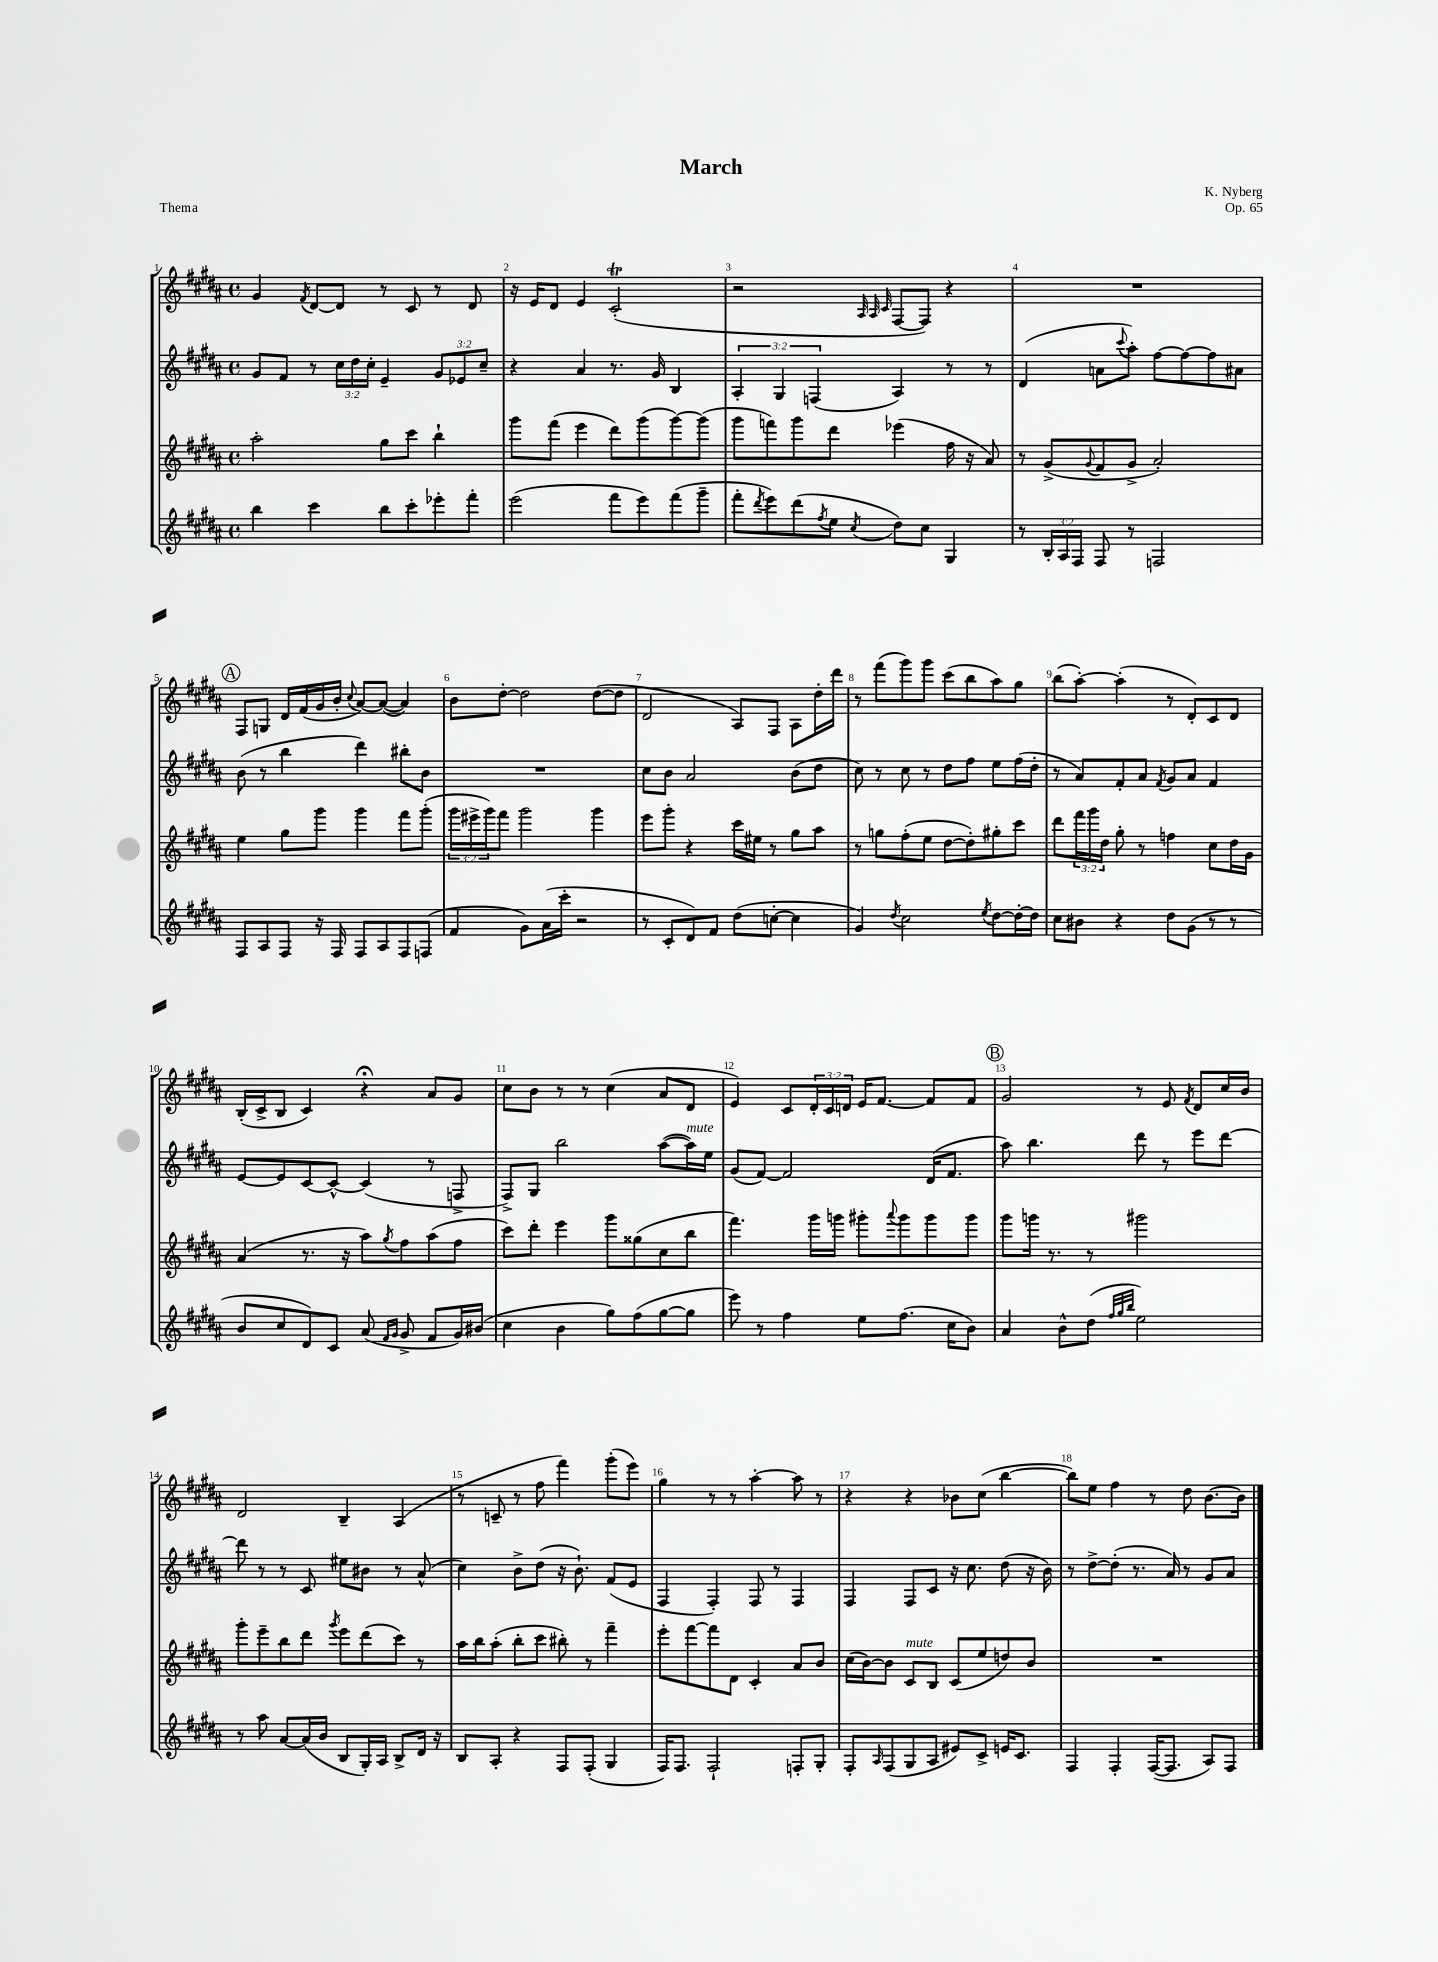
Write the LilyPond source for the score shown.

\header { title = "March" composer = "K. Nyberg" opus = "Op. 65" piece = "Thema" }
<<
\new StaffGroup <<
\new Staff = "s0" {
    \clef treble \key b \major \defaultTimeSignature \time 4/4 \override Staff.TupletNumber.text = #tuplet-number::calc-fraction-text
    gis'4 \acciaccatura { fis'8 } dis'8~ dis'8 r8 cis'8 r8 dis'8 |
    r16 e'16 dis'8 e'4 cis'2-.\trill( |
    r2 \grace { ais32 ais32 cis'32 } fis8~ fis8) r4 |
    R1 |
    \mark \markup { \circle "A" } fis8 g8 dis'16 fis'16( gis'16 b'16-. \appoggiatura { cis''8 } ais'8~) ais'8~( ais'4) |
    b'8 dis''8~-. dis''2 dis''8~( dis''8 |
    dis'2 ais8) fis8 ais8 dis''16-. dis'''16 |
    r8 fis'''8( gis'''8) gis'''8 cis'''8( b''8 ais''8) gis''8 |
    b''8( ais''8~-.) ais''4-.( r8 dis'8-.) cis'8 dis'8 |
    b16-.( cis'16-> b8 cis'4) r4\fermata ais'8 gis'8 |
    cis''8 b'8 r8 r8 cis''4( ais'8 dis'8 |
    e'4) cis'8 \tuplet 3/2 { dis'16-. cis'16 d'16 } e'16 fis'8.~ fis'8 fis'8 |
    \mark \markup { \circle "B" } gis'2 r8 e'8 \acciaccatura { fis'8 } dis'8 cis''16 b'16 |
    dis'2 b4-- ais4( |
    r8 c'8-- r8 fis''8 fis'''4) gis'''8-.( e'''8) |
    gis''4 r8 r8 ais''4~-. ais''8 r8 |
    r4 r4 bes'8 cis''8( b''4~ |
    b''8) e''8 fis''4 r8 dis''8 b'8.~ b'16 \bar "|." |
}
\new Staff = "s1" {
    \clef treble \key b \major \defaultTimeSignature \time 4/4 \override Staff.TupletNumber.text = #tuplet-number::calc-fraction-text
    gis'8 fis'8 r8 \tuplet 3/2 { cis''16 dis''16 cis''16-. } e'4-- \tuplet 3/2 { gis'8 ees'8 cis''8-- } |
    r4 ais'4 r8. gis'16 b4 |
    \tuplet 3/2 { ais4-. gis4 f4( } ais4) r8 r8 |
    dis'4( a'8 \appoggiatura { cis'''8 } ais''8-.) fis''8~ fis''8~ fis''8 ais'8 |
    \mark \markup { \circle "A" } b'8( r8 b''4 dis'''4) bis''8-. b'8 |
    R1 |
    cis''8 b'8 ais'2 b'8( dis''8 |
    cis''8) r8 cis''8 r8 dis''8 fis''8 e''8 fis''16( dis''16-. |
    r8 ais'8) fis'8-. ais'8 \acciaccatura { fis'8 } gis'8 ais'8 fis'4 |
    e'8~ e'8 cis'8~ cis'8~-^ cis'4( r8 f8-> |
    fis8->) gis8 b''2 ais''8~( ais''16^\markup { \italic "mute" }) e''16 |
    gis'8( fis'8~) fis'2 dis'16( fis'8. |
    \mark \markup { \circle "B" } ais''8) b''4. dis'''8 r8 e'''8 dis'''8~ |
    dis'''8 r8 r8 cis'8 eis''8 bis'8 r8 ais'8-^( |
    cis''4) b'8-> dis''8( r16 b'8.-!) fis'8( e'8 |
    fis4 fis4-.) fis8 r8 fis4 |
    fis4 fis8 cis'8 r16 cis''8. dis''8( r16 b'16) |
    r8 dis''8~-> dis''8-.( r8. ais'16) r8 gis'8 ais'8 \bar "|." |
}
\new Staff = "s2" {
    \clef treble \key b \major \defaultTimeSignature \time 4/4 \override Staff.TupletNumber.text = #tuplet-number::calc-fraction-text
    ais''2-. gis''8 cis'''8 b''4-! |
    gis'''8 fis'''8( e'''4 dis'''8) gis'''8( gis'''8~) gis'''8( |
    gis'''8 f'''8) gis'''8 dis'''8 ees'''4( fis''16 r16 ais'8) |
    r8 gis'8->( \appoggiatura { gis'8 } fis'8 gis'8-> ais'2-.) |
    \mark \markup { \circle "A" } e''4 gis''8 gis'''8 gis'''4 fis'''8 gis'''8-.( |
    \tuplet 3/2 { gis'''16 eis'''16-> gis'''16) } fis'''8 gis'''2 gis'''4 |
    e'''8 gis'''8-. r4 cis'''16 eis''16 r8 gis''8 ais''8 |
    r8 g''8 fis''8-.( e''8 dis''8~ dis''8-.) gis''8-. cis'''8 |
    dis'''8 \tuplet 3/2 { fis'''16 gis'''16 dis''16 } gis''8-. r8 f''4 cis''8 dis''16 gis'16 |
    ais'4( r8. r16 ais''8) \acciaccatura { gis''8 } fis''8 ais''8( fis''8 |
    cis'''8) dis'''8-. e'''4 gis'''8 gisis''8( cis''8 b''8 |
    fis'''4.) gis'''16 g'''16 gis'''8-. \appoggiatura { ais'''8 } gis'''8 gis'''8 gis'''8 |
    \mark \markup { \circle "B" } gis'''8 g'''16 r8. r8 gis'''2 |
    gis'''8-. e'''8-- b''8 dis'''8 \acciaccatura { gis'''8 } e'''8 dis'''8( cis'''8) r8 |
    ais''16 b''16 ais''8-.( b''8-. cis'''8 bis''8-.) r8 fis'''4-- |
    e'''8-. fis'''8~ fis'''8 dis'8 cis'4-. ais'8 b'8 |
    cis''16( b'16~) b'8 cis'8^\markup { \italic "mute" } b8 cis'8( e''8 d''8) b'8 |
    R1 \bar "|." |
}
\new Staff = "s3" {
    \clef treble \key b \major \defaultTimeSignature \time 4/4 \override Staff.TupletNumber.text = #tuplet-number::calc-fraction-text
    b''4 cis'''4 b''8 cis'''8-. ees'''8-. fis'''8-. |
    e'''2( fis'''8 e'''8) fis'''8( gis'''8-- |
    fis'''8-. \acciaccatura { dis'''8 } e'''8) dis'''8( \acciaccatura { fis''8 } e''8 \acciaccatura { cis''8 } dis''8) cis''8 gis4 |
    r8 \tuplet 3/2 { b16-. ais16 fis16 } fis8 r8 f2 |
    \mark \markup { \circle "A" } fis8 ais8 fis8 r16 fis16 fis8 ais8 fis8 f8( |
    fis'4 gis'8) ais'16( cis'''16-. r2 |
    r8 cis'8-. dis'8) fis'8 dis''8( c''8~-. c''4 |
    gis'4) \acciaccatura { dis''8 } cis''2 \acciaccatura { e''8 } dis''8~ dis''16~-. dis''16 |
    cis''8 bis'8 r4 dis''8 gis'8( r8 r8 |
    b'8 cis''8 dis'8) cis'8 ais'8( \grace { fis'16 gis'16 } gis'8-> fis'8 gis'16) bis'16( |
    cis''4 b'4 gis''8) fis''8( gis''8~ gis''8 |
    e'''8) r8 fis''4 e''8 fis''8.( cis''16 b'8) |
    \mark \markup { \circle "B" } ais'4 b'8-^ dis''8( \grace { fis''32 gis''32 b''32 } e''2) |
    r8 ais''8 ais'8~ ais'16( b'16 b8 gis16-.) ais16 b8-> dis'16 r16 |
    b8 ais8-. r4 fis8 fis8-.( gis4 |
    fis16) fis8. fis2-! f8-. gis8-. |
    fis8-. \grace { ais16 } fis8( gis8 ais8 eis'8) cis'8-> e'16 cis'8. |
    fis4 fis4-. fis16~( fis8. ais8) fis8 \bar "|." |
}
>>
>>
\layout { \context { \Score \override BarNumber.break-visibility = ##(#f #t #t) barNumberVisibility = #all-bar-numbers-visible } }
